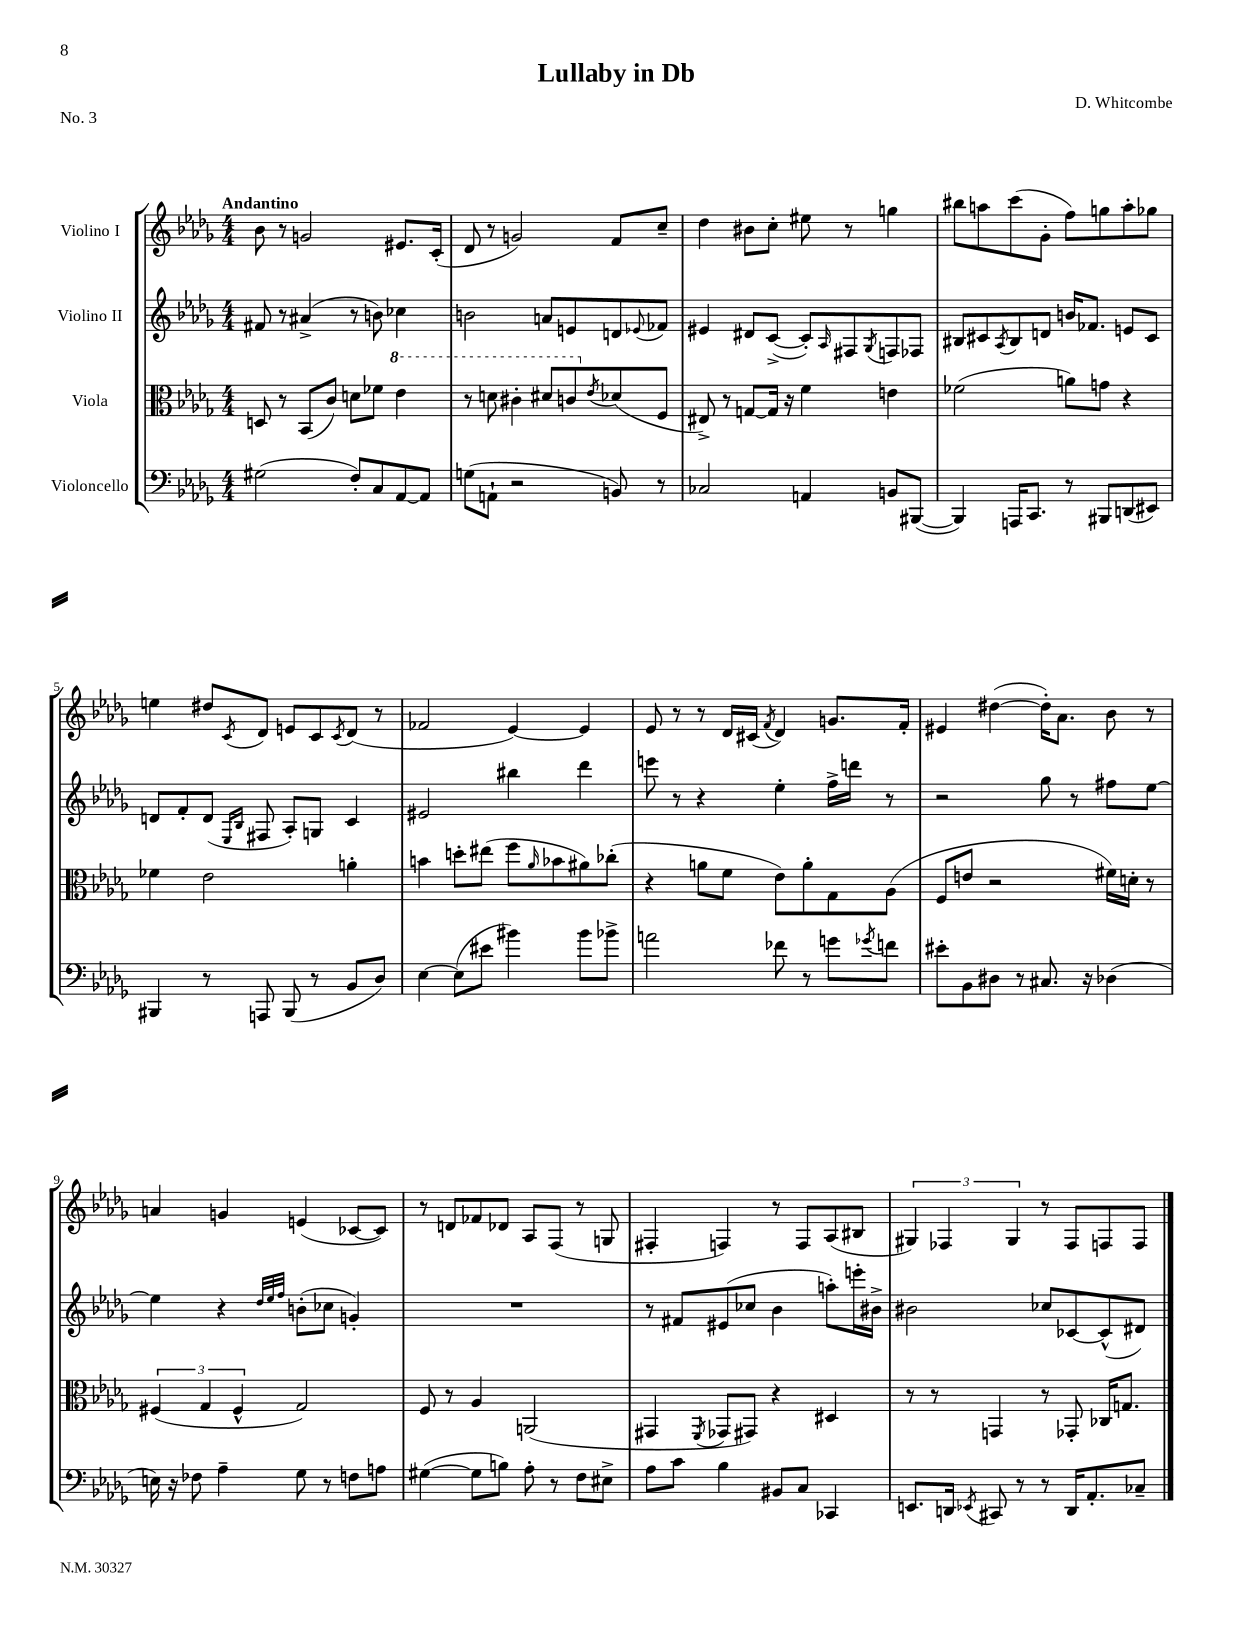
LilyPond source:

\header { title = "Lullaby in Db" composer = "D. Whitcombe" piece = "No. 3" }
<<
\new StaffGroup <<
\new Staff = "s0" \with { instrumentName = "Violino I" } {
    \clef treble \key des \major \numericTimeSignature \time 4/4 \tempo "Andantino"
    bes'8 r8 g'2 eis'8. c'16-.( |
    des'8 r8 g'2) f'8 c''8-- |
    des''4 bis'8 c''8-. eis''8 r8 g''4 |
    bis''8 a''8 c'''8( ges'8-. f''8) g''8 a''8-. ges''8 |
    e''4 dis''8 \acciaccatura { c'8 } des'8 e'8 c'8 \acciaccatura { c'8 } des'8( r8 |
    fes'2 ees'4~) ees'4 |
    ees'8 r8 r8 des'16 cis'16( \acciaccatura { f'8 } des'4) g'8. f'16-. |
    eis'4 dis''4~( dis''16-.) aes'8. bes'8 r8 |
    a'4 g'4 e'4( ces'8~ ces'8) |
    r8 d'8 fes'8 des'8 aes8 f8( r8 g8 |
    fis4-. f4) r8 f8 aes8( bis8 |
    \tuplet 3/2 { gis4) fes4 gis4 } r8 fes8 f8 f8 \bar "|." |
}
\new Staff = "s1" \with { instrumentName = "Violino II" } {
    \clef treble \key des \major \numericTimeSignature \time 4/4
    fis'8 r8 ais'4->( r8 b'8) ces''4 |
    b'2 a'8 e'8 d'8 \appoggiatura { ees'8 } fes'8 |
    eis'4 dis'8 c'8~->( c'8-.) \grace { aes16 } fis8 \acciaccatura { ges8 } f8 fes8 |
    bis8 cis'8 \acciaccatura { aes8 } bis8 d'8 b'16 fes'8. e'8 cis'8 |
    d'8 f'8-. d'8( \grace { ees16 bes16 } fis8 aes8-.) g8 c'4 |
    eis'2 bis''4 des'''4 |
    e'''8 r8 r4 ees''4-. f''16-> d'''16 r8 |
    r2 ges''8 r8 fis''8 ees''8~ |
    ees''4 r4 \grace { des''32 ees''32 f''32 } b'8-.( ces''8 g'4-.) |
    R1 |
    r8 fis'8 eis'8( ces''8 bes'4 a''8-.) e'''16-. bis'16-> |
    bis'2 ces''8 ces'8~ ces'8-^( dis'8) \bar "|." |
}
\new Staff = "s2" \with { instrumentName = "Viola" } {
    \clef alto \key des \major \numericTimeSignature \time 4/4
    d8 r8 bes,8( c'8) d'8 fes'8 \ottava #1 ees''4 |
    r8 d''8 cis''4-. dis''8 c''8 \ottava #0 \acciaccatura { ees'8 } des'!8( f8 |
    eis8->) r8 g8~ g16 r16 f'4 e'4 |
    fes'2( a'8) g'8 r4 |
    fes'4 ees'2 a'4-. |
    b'4 d''8-. eis''8( f''8 \grace { aes'16 } bes'8 ais'8) ces''8-.( |
    r4 a'8 f'8 ees'8) a'8-. ges8 aes8( |
    f8 e'8 r2 fis'16) d'16-. r8 |
    \tuplet 3/2 { fis4( ges4 fis4-^ } ges2) |
    f8 r8 aes4 a,2( |
    gis,4 \acciaccatura { f,8 } ges,8 gis,8) r4 dis4 |
    r8 r8 g,4 r8 ges,8-. ces16 g8. \bar "|." |
}
\new Staff = "s3" \with { instrumentName = "Violoncello" } {
    \clef bass \key des \major \numericTimeSignature \time 4/4
    gis2( f8-.) c8 aes,8~ aes,8 |
    g8( a,8-! r2 b,8) r8 |
    ces2 a,4 b,8 bis,,8~( |
    bis,,4) a,,16 c,8. r8 bis,,8 d,8( eis,8) |
    bis,,4 r8 a,,8 bis,,8( r8 bes,8 des8) |
    ees4~ ees8( eis'8 bis'4) bis'8 bes'8-> |
    a'2 fes'8 r8 g'8 \acciaccatura { ges'8 } f'8 |
    eis'8-. bes,8 dis8 r8 cis8. r16 des4( |
    e16) r16 fes8 aes4-- ges8 r8 f8 a8 |
    gis4~( gis8 b8) aes8-. r8 f8 eis8-> |
    aes8 c'8 bes4 bis,8 c8 ces,4 |
    e,8. d,16 \acciaccatura { ees,8 } cis,8 r8 r8 d,16 aes,8.-. ces8-- \bar "|." |
}
>>
>>
